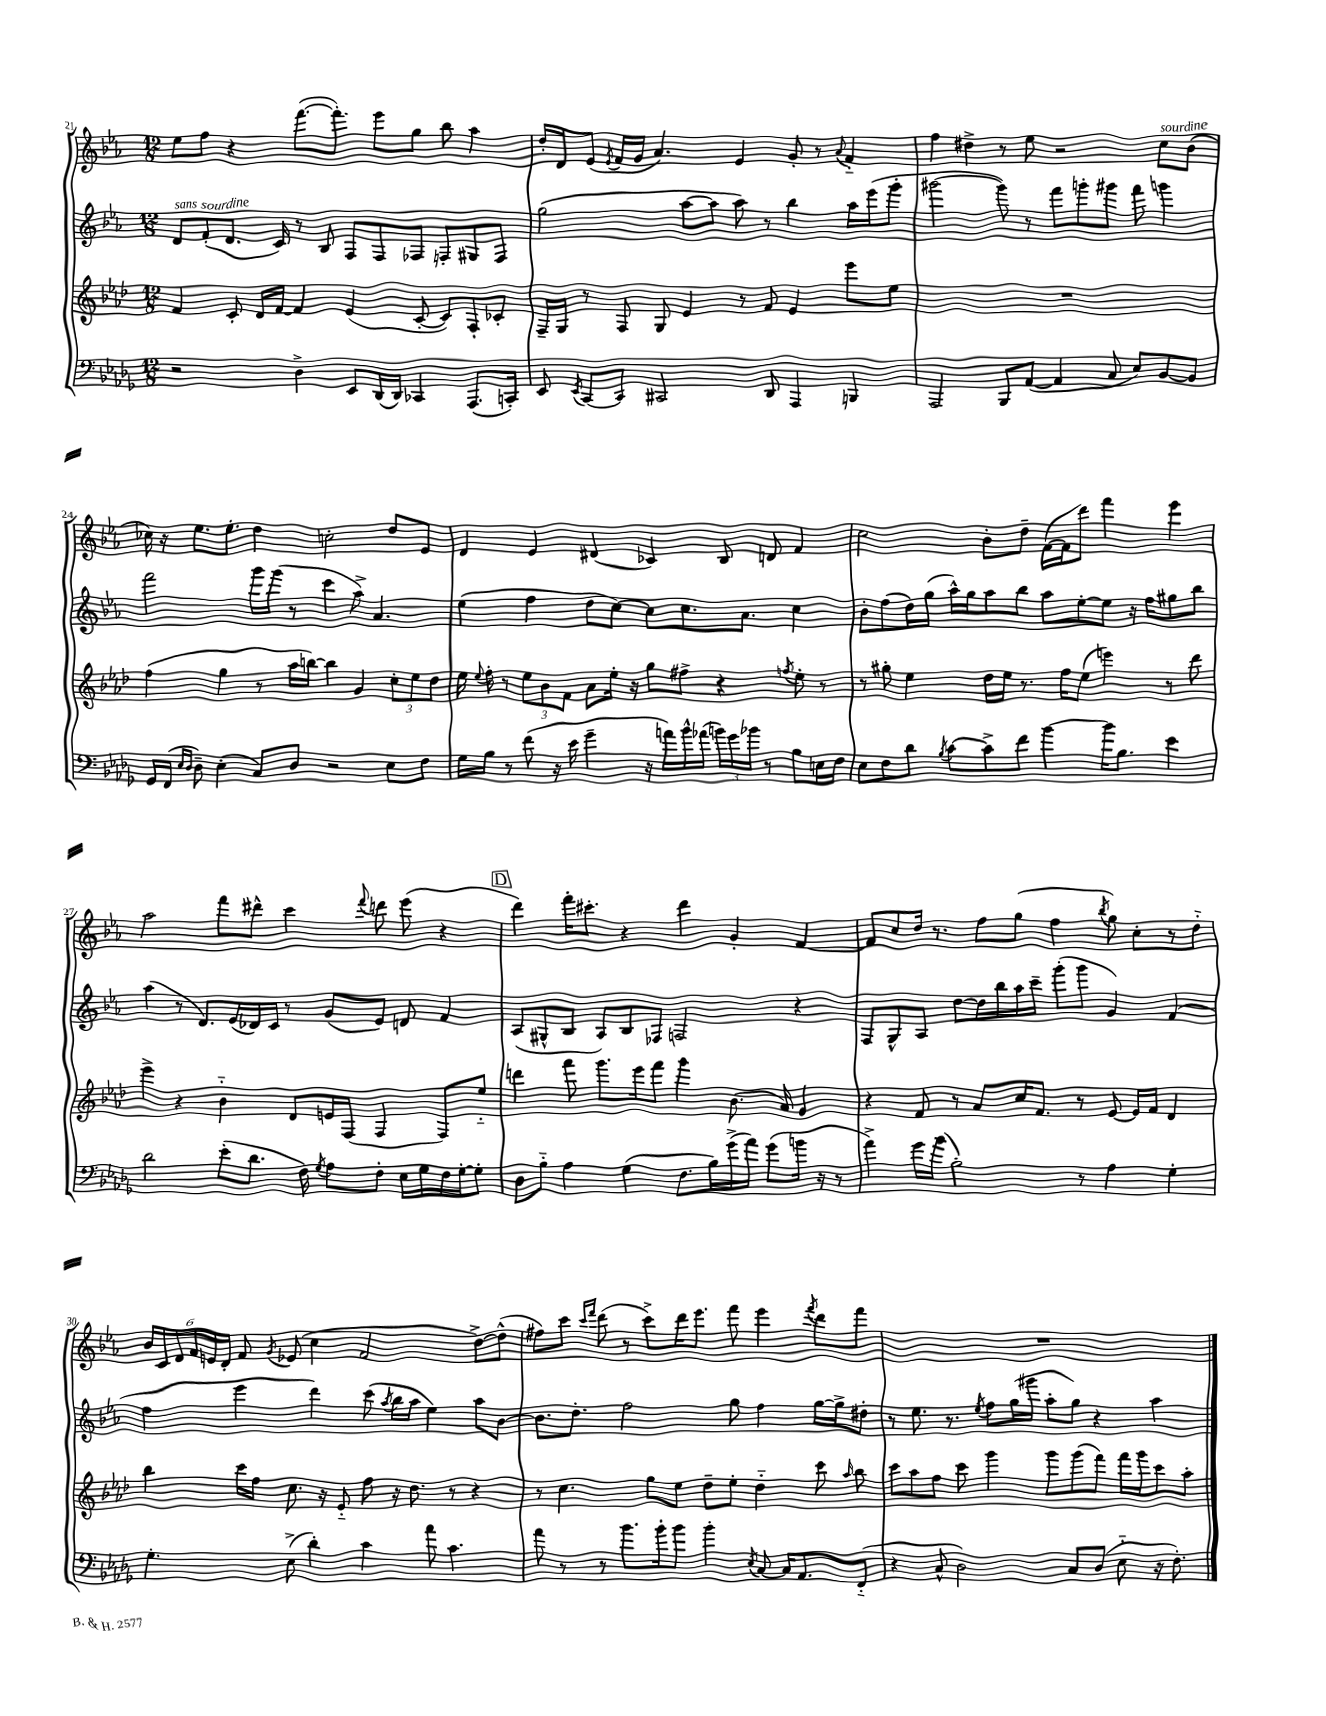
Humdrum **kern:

**kern	**kern	**kern	**kern
*staff4	*staff3	*staff2	*staff1
*clefF4	*clefG2	*clefG2	*clefG2
*k[b-e-a-d-g-]	*k[b-e-a-d-]	*k[b-e-a-]	*k[b-e-a-]
*M12/8	*M12/8	*M12/8	*M12/8
2r	4f/	8d/L	8ee-\L
.	.	(8f'/	8ff\J
.	8c'/	8.d/J	4r
.	16d-/LL	.	.
.	[16f/JJ	16c/)	.
4D-^\	4f/]	8r	([8.fff\L
.	.	8B-/	.
.	.	.	8.fff'\]J)
8EE-/L	(4e-/	8F/L	.
(16DD-/L	.	8F/	8eee-\L
16DD-/JJ)	.	.	.
4CC-/	[8c'/	8F-/J	8gg\J
.	8c/]L)	8F'/L	8bb-\
(8.AAA-/L	8F'/	8G#/	4aa-\
.	8c-'/J	8F/J	.
16CC'/Jk)	.	.	.
=	=	=	=
8EE-/	16F~/LL	(2gg\	16dd'/LL
.	16G/JJ	.	16d/J
8qEE-/	.	.	.
[8CC/L	8r	.	(8e-/J
.	.	.	8qe-/
8CC/]J	8F/	.	16f/LL
.	.	.	16g/JJ
2CC#/	8G/	.	4.a-/)
.	4e-/	[8aa-\L	.
.	.	8aa-\]J	.
.	8r	8aa-\)	4e-/
8DD-/	8f/	8r	.
4AAA-/	4e-/	4bb-\	8g'/
.	.	.	8r
.	.	.	8qqa-/
4BBB/	8eee-\L	16aa-\LL	4f'~/
.	.	(16eee-\J	.
.	8ee-\J	8ggg'\J	.
=	=	=	=
2AAA-/	1.r	[2ggg#\	4ff\
.	.	.	4dd#^\
8BBB-/L	.	8ggg#\])	8r
([8AA-/J	.	8r	8ee-\
4AA-/]	.	8fff\L	2r
.	.	8ggg'\	.
8C/	.	8ggg#\J	.
8E-/L)	.	8fff\	.
[8BB-/	.	4ggg\	8cc\L
8BB-/]J	.	.	(8b-\J
=	=	=	=
16GG-/LL	(4ff\	2fff\	16cc-\)
(16FF/JJ	.	.	16r
16qqE-/LL	.	.	.
16qqD-/JJ	.	.	.
8D-~\)	.	.	8.ee-\L
(4E-'\	4gg\	.	.
.	.	.	8.ee-'\J
8C/L)	8r	16ggg\LL	4dd\
.	.	(16ggg\JJ	.
8D-/J	16aa-\LL	8r	.
.	[16bb\JJ)	.	.
2r	4bb\]	4ccc\	2cc'\
.	4g/	8aa-^\)	.
.	.	4.a-/	.
8E-\L	12cc'\L	.	8dd/L
.	12ee-\	.	.
8F\J	.	.	8e-/J
.	12dd-\J	.	.
=	=	=	=
16G-\LL	16ee-\	(4ee-\	4d/
.	8qqee-/	.	.
16B-\JJ	16ff'\	.	.
8r	8r	.	.
(8f\	12ee-\L	4ff\	4e-/
.	12b-\	.	.
16r	.	.	.
.	12f\J	.	.
16e-\	.	.	.
4g-~\	8a-\L	8dd\L	(4d#/
.	16ee-'\Jk	[8cc\J)	.
.	16r	.	.
16r	8gg\L	8cc\]L	4c-/)
16a\LL)	.	.	.
16b-^^\	8ff#^\J	8.cc\	.
(16a-\JJ	.	.	.
24b\LL)	4r	.	8B-/
24g-\	.	.	.
.	.	8.a-\J	.
24b-\JJ	.	.	.
8r	.	.	8d/
.	8qff/	.	.
8B-\L	8ee-'\	4cc\	4f/
16E\L	8r	.	.
16F\JJ	.	.	.
=	=	=	=
8E-\L	8r	8b-'\L	2cc\
8F\	8gg#'\	(8ff\	.
8d-\J	4ee-\	16dd\L)	.
.	.	(16gg\JJ	.
8qB-/	.	.	.
[8c\L	.	16aa-^^\LL)	.
.	.	16gg\J	.
8c^\]	16dd-\LL	8aa-\	8b-'\L
.	16ee-\JJ	.	.
8f\J	8.r	8bb-\J	8dd~\J
[4b-\	.	8aa-\L	([16f\LL
.	16ff\LK	.	16f\]J
.	(8ee-\J	[8ee-'\	8ddd\J)
16b-\]LK	4eee\)	8ee-\]J	4fff\
8.B-\J	.	.	.
.	.	16r	.
.	.	16ff\LK	.
4e-\	8r	8gg#\	4eee-\
.	8ddd-\	8bb-\J	.
=	=	=	=
2d-\	4eee-^\	(4aa-\	2aa-\
.	4r	8r	.
.	.	8.d/L)	.
(8e-'\L	4b-'~\	.	8fff\L
.	.	(16e-/L	.
8.d-\J	.	16d-/)	8ddd#^^\J
.	.	16c/JJ	.
.	8d-/L	8r	4ccc\
16F\)	.	.	.
8qG-/	.	.	.
8A-\L	16e/L	(8g/L	.
.	(16F/JJ	.	.
.	.	.	8qqfff/
8F'\J	4F/	8e-/J)	8ddd\
16E-\LL	.	8d/	(8eee-\
16G-\	.	.	.
16F\	8F/L)	4f/	4r
[16G-'\J	.	.	.
8G-'\]J	8ee-'~/J	.	.
=	=	=	=
8D-\L	4ddd\	(8A-/L	4ddd\)
8B-'~\J	.	8G#^^/	.
4A-\	8fff\	8B-/J	16fff'\LK
.	.	.	8.ccc#'\J
.	8.ggg\L	8A-/L)	.
(4G-\	.	8B-/	4r
.	16eee-\k	.	.
.	8fff\J	8F-/J	.
8.F\L	4ggg\	2F/	4ddd\
16B-\L)	.	.	.
(16g-^\	(8.b-\	.	4g'/
16a-\JJ)	.	.	.
(8g-\L	.	.	.
.	16a-/)	.	.
16b\Jk	4g/	4r	[4f/
16r	.	.	.
8r	.	.	.
=	=	=	=
4a-^\)	4r	8F/L	8f/]L
.	.	8G^^/	8cc/
16g-\LL	8f/	8A-/J	16dd/Jk
(16b-\JJ	.	.	8.r
2B-'\)	8r	[8dd\L	.
.	8a-/L	16dd\]L	8ff\L
.	.	16bb-\	.
.	16cc/K	16aa-\	(8gg\J
.	8.f/J	16ccc~\JJ	.
.	.	(8ggg'\L	4ff\
8r	8r	8ggg\J	.
.	.	.	8qbb-/
4A-\	[8e-/	4g/)	8gg\)
.	16e-/]LL	.	8cc'\L
.	16f/JJ	.	.
4G-'\	4d-/	(4f/	8r
.	.	.	8dd'~\J
=	=	=	=
4.G-'\	4bb-\	4ff\	24b-/LL
.	.	.	24c/
.	.	.	24d/
.	.	.	24f/
.	.	.	24e/
.	.	.	24d'/JJ
.	16ccc\LL	4eee-\	8f/
.	16ff\JJ	.	.
.	.	.	8qg/
(8E-^\	8.cc\	.	(8e-/
4d-'\)	.	4ddd\)	4cc\
.	16r	.	.
.	8e-'~/	.	.
4c\	8ff\	(8ccc\	2f/
.	.	8qaa-/	.
.	16r	16bb-\LL	.
.	8.dd-\	16aa-\JJ	.
8a-\	.	4ee-\)	.
4.c\	8r	.	.
.	4r	8aa-\L	[8dd^\L)
.	.	[8b-\J	(8dd^^\]J
=	=	=	=
8a-\	8r	8.b-\]L	8ff#\L)
8r	4.cc\	.	8ccc\J
.	.	8.dd'\J	.
.	.	.	16qqccc/LL
.	.	.	16qqfff/JJ
8r	.	.	(8ddd\
8.b-\L	.	2ff\	8r
.	8gg\L	.	8ccc^\L)
16b-'\k	.	.	.
8b-\J	8ee-\J	.	16ddd\K
.	.	.	8.eee-\J
4b-'\	8dd-~\L	.	.
.	8ee-'\J	8gg\	8fff\
8qE-/	.	.	.
[8C/	4dd-'~\	4ff\	4eee-\
16C/]LK	.	.	.
8.AA-/	.	.	.
.	.	.	8qfff/
.	8ccc\	[16gg\LL	8ddd\L
.	.	16gg^\]J	.
.	16qqaa-/	.	.
(8FF'~/J	8bb-\	8dd#'\J	8fff\J
=	=	=	=
4r	8ccc\L	8r	1.r
.	8aa-\	8.ee-\	.
8C^^/	8ff\J	.	.
.	.	8.r	.
2D-\)	8ccc\	.	.
.	.	8qee-/	.
.	4ggg\	8ff\L	.
.	.	(16gg\L	.
.	.	16ggg#\JJ	.
.	8ggg\L	8aa-'\L	.
8C/L	(8ggg\	8gg\J)	.
(8D-/J	8fff\J)	4r	.
8E-'~\	16fff\LL	.	.
.	16ggg\J	.	.
16r	8ccc\	4aa-\	.
8.F'\)	.	.	.
.	8aa-'\J	.	.
==	==	==	==
*-	*-	*-	*-
